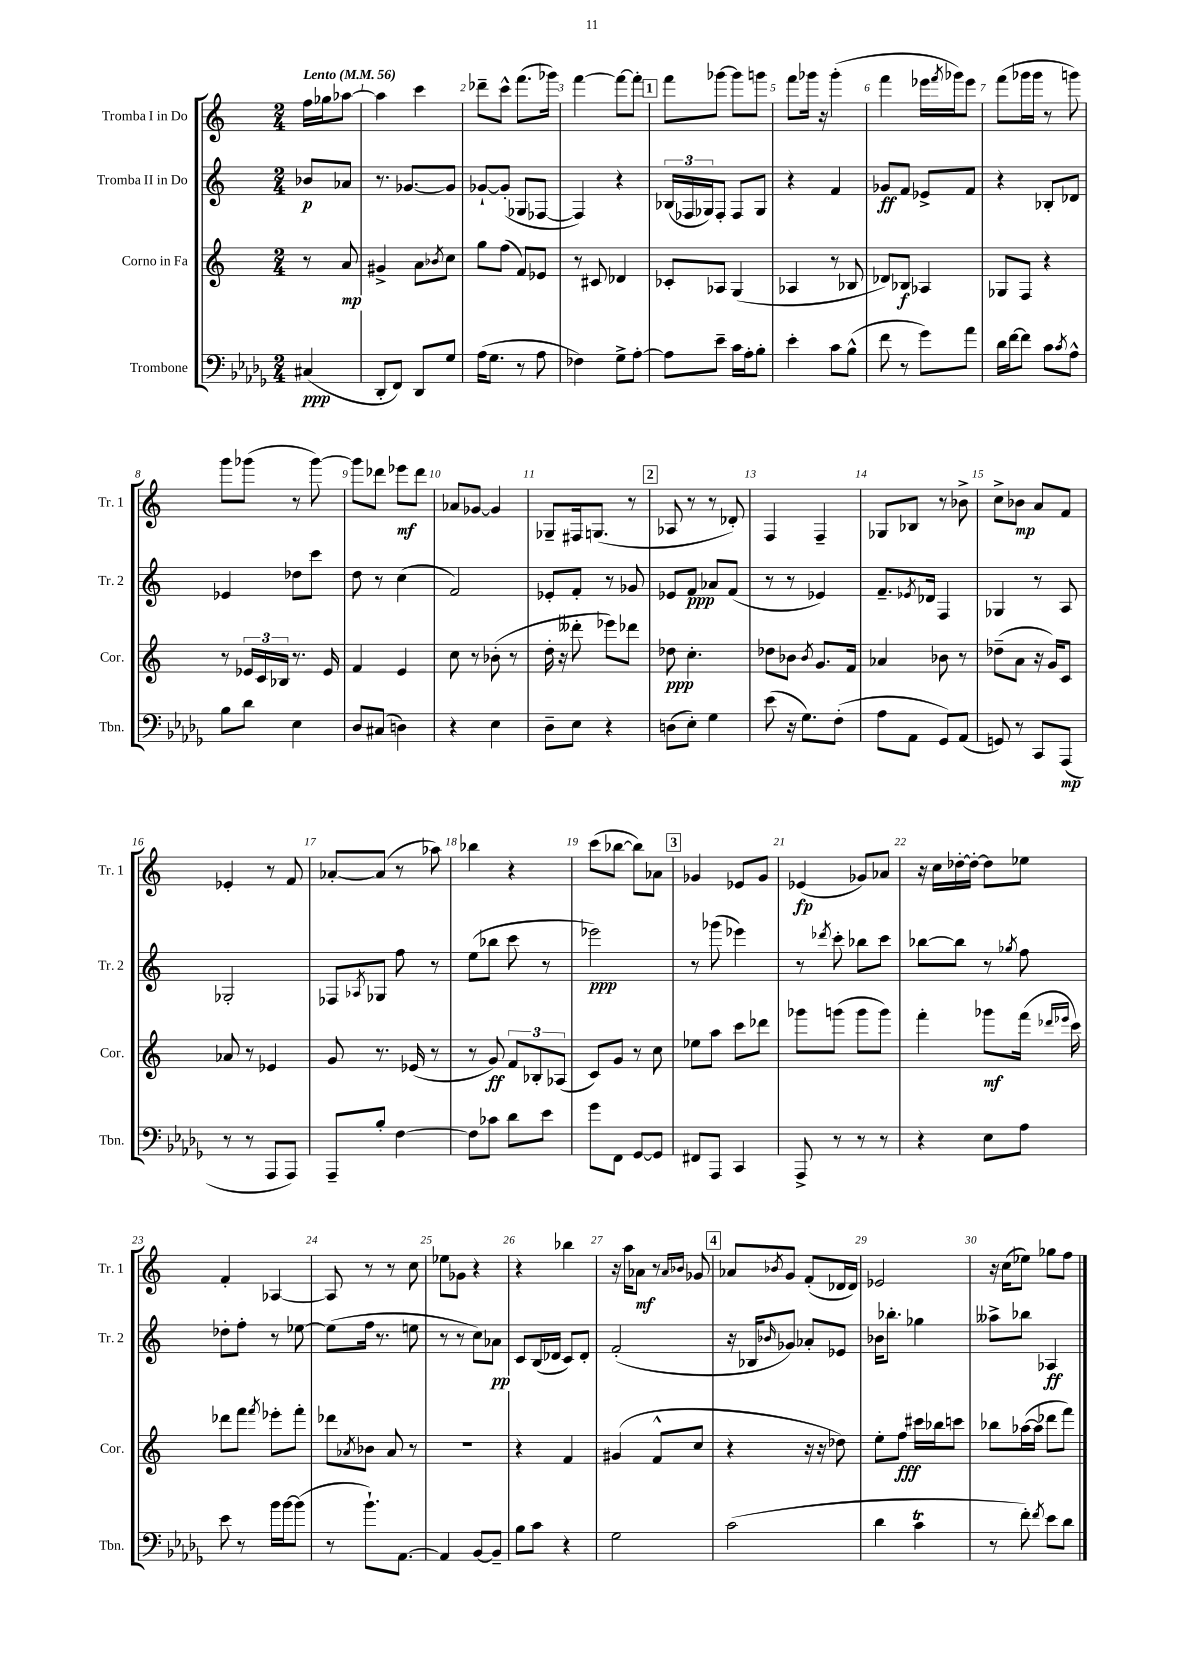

**kern	**kern	**kern	**kern
*staff4	*staff3	*staff2	*staff1
*clefF4	*clefG2	*clefG2	*clefG2
*k[b-e-a-d-g-]	*k[]	*k[]	*k[]
*M2/4	*M2/4	*M2/4	*M2/4
*MM56	*MM56	*MM56	*MM56
(4C#	8r	8b-	16ff
.	.	.	16gg-
.	8a	8a-	[8aa-
=	=	=	=
8DD-'	4g#^	8.r	4aa-]
8FF)	.	.	.
.	.	[8.g-	.
8DD-	8a	.	4ccc
.	8qb-	.	.
8G-	8cc	8g-]	.
=	=	=	=
(16A-	8gg	[8g-`	8ddd-~
8.G-	.	.	.
.	(8ff	(8g-']	8ccc^^
8r	8f)	8G-	(8.fff
8A-	8e-	[8F-	.
.	.	.	16ggg-)
=	=	=	=
4F-)	8r	4F-])	[4fff
.	8c#	.	.
8G-^	4d-	4r	8fff_
[8A-'	.	.	8fff']
=	=	=	=
8A-]	8c-'	(24B-	8fff
.	.	24F-	.
.	.	24G-)	.
8e-~	8A-	8F-'	[8ggg-
16c	(4G	8F-	8ggg-]
16A-'	.	.	.
8B-'	.	8G-	8ggg
=	=	=	=
4e-'	4A-	4r	8fff
.	.	.	16ggg-
.	.	.	16r
8c	8r	4f	(4ggg-'
(8B-^^	8B-	.	.
=	=	=	=
8f	8d-)	8g-	4fff
8r	8B-	8f	.
8g-)	4A-	8e-^	16eee-
.	.	.	8qfff
.	.	.	16ggg-)
8a-	.	8f	8eee-
=	=	=	=
16d-	8G-	4r	(8fff
[16f	.	.	.
8f]	8F	.	16ggg-
.	.	.	16ggg-
8c	4r	8B-'	8r
8qc	.	.	.
8A-^^	.	8d-	8ggg)
=	=	=	=
8B-	8r	4e-	8ggg
8d-	24e-	.	(8ggg-
.	24c	.	.
.	24B-	.	.
4E-	8.r	8dd-	8r
.	.	8ccc	[8ggg-)
.	16e-	.	.
=	=	=	=
8D-	4f	8dd	8ggg-]
(8C#	.	8r	8ddd-
4D)	4e	(4cc	8eee-
.	.	.	8ddd-
=	=	=	=
4r	8cc	2f)	8a-
.	8r	.	[8g-
4E-	(8b-'	.	4g-]
.	8r	.	.
=	=	=	=
8D-~	16dd'	8e-'	8G-~
.	16r	.	.
8E-	8ddd--'	8f'	16F#
.	.	.	(8.G
4r	8eee-)	8r	.
.	8ddd-	8g-	8r
=	=	=	=
(8D	8dd-	8e-	8A-
8E-')	4.cc'	8f	8r
4G-	.	8a-	8r
.	.	(8f	8d-')
=	=	=	=
(8e-	8dd-	8r	4F
16r	8b-	8r	.
8.G-)	.	.	.
.	8qb-	.	.
.	8.g	4e-)	4F~
(8F'	.	.	.
.	16f	.	.
=	=	=	=
8A-	4a-	8.f~	8G-
8AA-	.	.	8B-
.	.	8qe-	.
.	.	16d-	.
8GG-)	8b-	4F	8r
(8AA-	8r	.	8b-^
=	=	=	=
8GG)	(8dd-~	4G-	8cc^
8r	8a	.	8b-
8CC	16r	8r	8a
.	16g)	.	.
(8AAA-	8c	8A	8f
=	=	=	=
8r	8a-	2G-'	4e-'
8r	8r	.	.
8AAA-	4e-	.	8r
8AAA-)	.	.	8f
=	=	=	=
8AAA-~	8g	8F-	[8a-'
.	.	8qA-	.
8B-'	8.r	8G-	(8a-]
[4F	.	8ff	8r
.	(16e-	.	.
.	8r	8r	8aa-)
=	=	=	=
8F]	8r	(8ee	4bb-
8c-	8g)	8bb-	.
8d-	12f	8ccc	4r
.	12B-'	.	.
8e-	.	8r	.
.	(12A-	.	.
=	=	=	=
8g-	8c)	2eee-)	(8ccc
8FF	8g	.	[8bb-
[8GG-	8r	.	8bb-])
8GG-]	8cc	.	8a-
=	=	=	=
8FF#	8ee-	8r	4g-
8AAA-	8aa	(8ggg-	.
4CC	8ccc	4eee-)	8e-
.	8ddd-	.	8g-
=	=	=	=
8AAA-^	8ggg-	8r	(4e-
.	.	8qddd-	.
8r	(8ggg	8ccc'	.
8r	8ggg	8bb-	8g-)
8r	8ggg)	8ccc	8a-
=	=	=	=
4r	4fff'	[8bb-	16r
.	.	.	16cc
.	.	8bb-]	[16dd-'
.	.	.	16dd-'_
8E-	8ggg-	8r	8dd-]
.	.	8qgg-	.
8A-	(16fff	8ff	8ee-
.	16qqddd-	.	.
.	16qqeee-	.	.
.	16ccc)	.	.
=	=	=	=
8e-	8ddd-	8dd-'	4f'
8r	8fff	8ff'	.
.	8qfff	.	.
16b-	8eee-'	8r	[4A-
[16b-	.	.	.
(8b-]	8fff'	[8ee-	.
=	=	=	=
8r	8ddd-	(8ee-]	8A-]
.	8qa-	.	.
8.b-`)	8b-	16ff	8r
.	.	8.r	.
.	8a-	.	8r
[8.AA-	.	.	.
.	8r	8ee	8cc
=	=	=	=
4AA-]	2r	8r	8ee-
.	.	8r	8g-
[8BB-	.	8cc)	4r
8BB-~]	.	8a-	.
=	=	=	=
8B-	4r	8c	4r
8c	.	(16B	.
.	.	16d-	.
4r	4f	8c)	4bb-
.	.	8d-'	.
=	=	=	=
2G-	(4g#	(2f'	16r
.	.	.	16aa
.	.	.	8a-
.	8f^^	.	8r
.	.	.	16qqa-
.	.	.	16qqb-
.	8cc	.	8g-
=	=	=	=
(2c	4r	16r	8a-
.	.	16B-	.
.	.	16qqb-	8qb-
.	.	8g-)	8g
.	16r	8a-'	(8f'
.	16r	.	.
.	8dd-)	8e-	16d-
.	.	.	16d-)
=	=	=	=
4d-	8ee'	16b-	2e-
.	.	8.bb-'	.
.	8ff	.	.
4c	16ccc#	4gg-	.
.	16bb-	.	.
.	8ccc	.	.
=	=	=	=
8r	8bb-	8aa--^	16r
.	.	.	(16cc
8f')	([16aa-	8bb-	8ee-)
.	16aa-]	.	.
8qf	.	.	.
8e-	8ddd-	4A-	8gg-
8d-	8fff)	.	8ff
==	==	==	==
*-	*-	*-	*-
